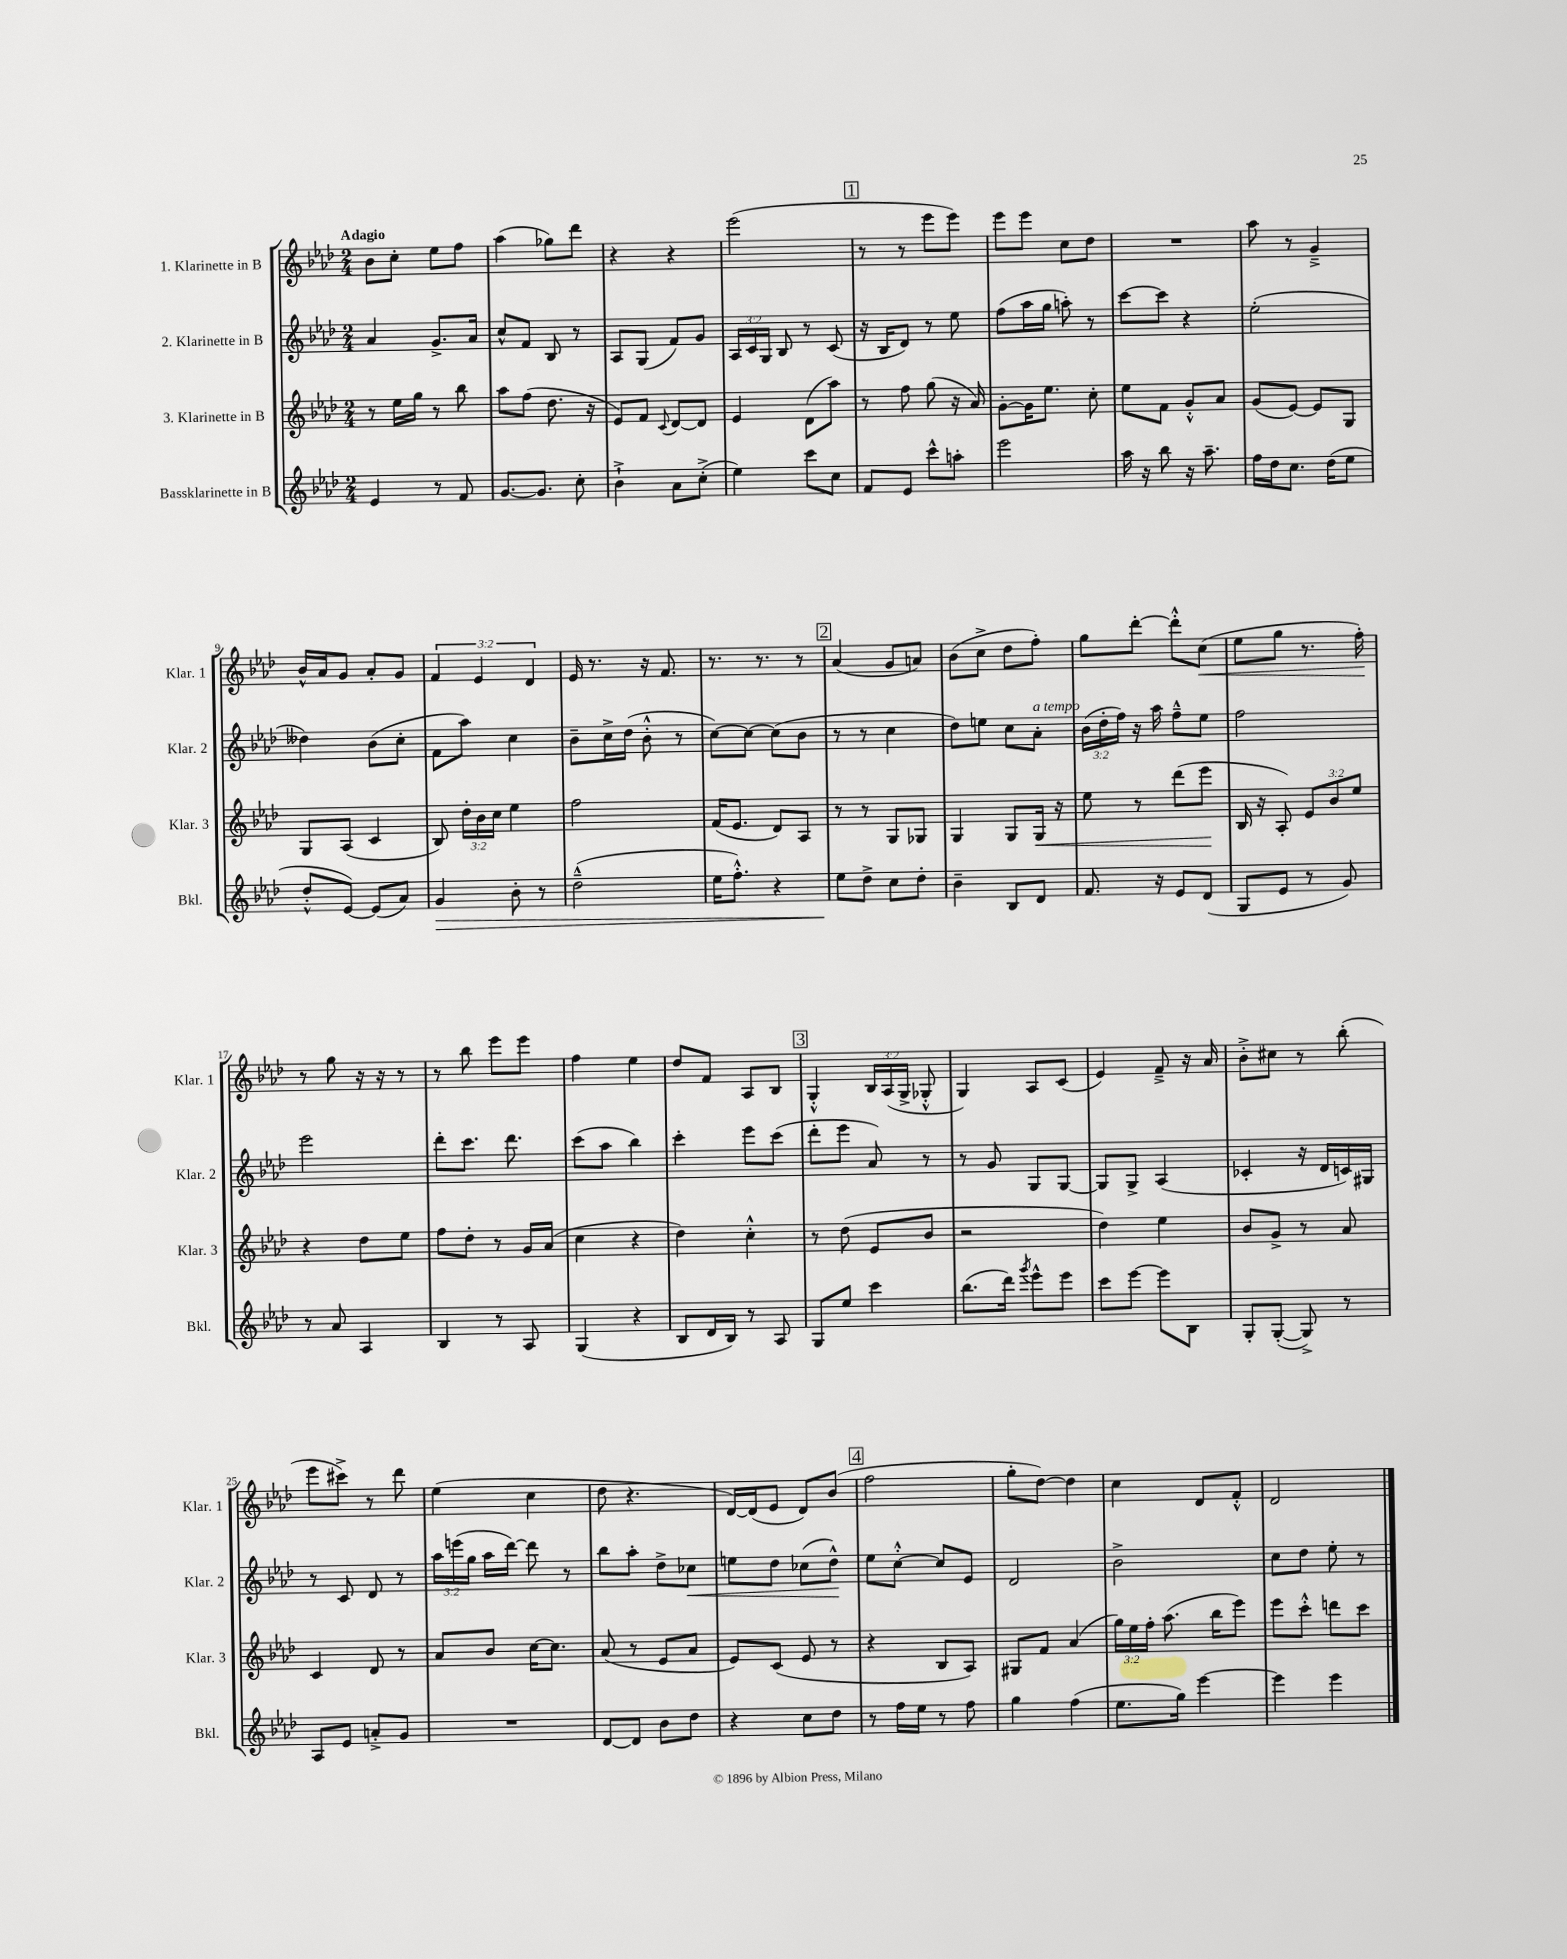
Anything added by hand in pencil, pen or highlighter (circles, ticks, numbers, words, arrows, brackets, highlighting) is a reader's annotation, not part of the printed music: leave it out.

**kern	**kern	**kern	**kern
*staff4	*staff3	*staff2	*staff1
*clefG2	*clefG2	*clefG2	*clefG2
*k[b-e-a-d-]	*k[b-e-a-d-]	*k[b-e-a-d-]	*k[b-e-a-d-]
*M2/4	*M2/4	*M2/4	*M2/4
4e-/	8r	4a-/	8b-\L
.	16ee-\LL	.	8cc'\J
.	16gg\JJ	.	.
8r	8r	8.g^/L	8ee-\L
8f/	8bb-\	.	8ff\J
.	.	16a-/Jk	.
=	=	=	=
[8.g/L	8aa-\L	8cc^^/L	(4aa-\
.	(8ff\J	8f/J	.
8.g/]J	.	.	.
.	8.dd-\	8B-/	8gg-\L)
8cc'\	.	8r	8ddd-\J
.	16r	.	.
=	=	=	=
4b-`^\	8e-/L)	8A-/L	4r
.	8f/J	(8G/J	.
.	8qqc/	.	.
8a-\L	[8d-/L	8f/L)	4r
(8cc'^\J	8d-/]J	8g/J	.
=	=	=	=
4ee-\)	4e-/	24A-/LL	(2eee-\
.	.	24c/	.
.	.	24G/JJ	.
.	.	8B-/	.
8ccc\L	(8d-\L	8r	.
8cc\J	8aa-\J)	(8c/	.
=	=	=	=
8f/L	8r	16r	8r
.	.	16B-/LK	.
8e-/J	8ff\	8d-/J)	8r
8ccc^^\L	(8gg\	8r	8eee-\L
8aa'\J	16r	8ee-\	8eee-\J)
.	16a-/)	.	.
=	=	=	=
2eee-\	[8g'\L	(8ff\L	8eee-\L
.	16g\]K	16aa-\L	8eee-\J
.	8.ee-\J	16gg\JJ	.
.	.	8aa'\)	8cc\L
.	8cc'\	8r	8dd-\J
=	=	=	=
16aa-\	8ee-\L	[8ccc\L	2r
16r	.	.	.
8bb-\	8f\J	8ccc\]J	.
16r	8g'^^/L	4r	.
8.aa-~\	.	.	.
.	8a-/J	.	.
=	=	=	=
16ff\LL	(8g/L	(2ee-'\	8aa-\
16dd-\J	.	.	.
8.cc\J	[8e-/J)	.	8r
.	8e-/]L	.	4g~^/
(16dd-\LK	.	.	.
8ee-\J	8G/J	.	.
=	=	=	=
8dd-'^^/L	8G/L	4dd--\)	16b-^^/LL
.	.	.	16a-/J
[8e-/J)	(8A-/J	.	8g/J
(8e-/]L	4c/	(8b-\L	8a-'/L
8a-/J)	.	8cc'\J	8g/J
=	=	=	=
4g/	8B-/)	8f\L	6f/
.	24dd-'\LL	8aa-\J)	.
.	24b-\	.	6e-/
.	24cc\JJ	.	.
8b-'\	4ee-\	4cc\	.
.	.	.	6d-/
8r	.	.	.
=	=	=	=
(2dd-~^^\	2ff\	8b-~\L	16e-/
.	.	.	8.r
.	.	16cc^\L	.
.	.	(16dd-\JJ	.
.	.	8b-'^^\	16r
.	.	.	8.f/
.	.	8r	.
=	=	=	=
16ee-\LK	(16f/LK	[8cc\L)	8.r
8.ff'^^\J)	8.e-/J	.	.
.	.	8cc\_J	.
.	.	.	8.r
4r	8d-/L)	(8cc\]L	.
.	8A-/J	8b-\J	8r
=	=	=	=
8ee-\L	8r	8r	(4a-/
8dd-^\J	8r	8r	.
8cc\L	8G/L	4cc\	8g/L
8dd-'\J	8G-/J	.	8a/J)
=	=	=	=
4b-~\	4G/	8dd-\L)	(8b-\L
.	.	8ee\J	8cc^\J
8B-/L	8G/L	8cc\L	8dd-\L
8d-/J	16G/Jk	8a-'\J	8ff'\J)
.	16r	.	.
=	=	=	=
8.f/	8ee-\	(24b-\LL	8gg\L
.	.	24dd-'\	.
.	.	24ff\JJ)	.
.	8r	16r	[8ddd-'\J
16r	.	16aa-\	.
8e-/L	(8ddd-\L	8ff~^^\L	8ddd-'^^\]L
(8d-/J	8eee-\J	8ee-\J	(8cc\J
=	=	=	=
8G/L	16B-/	2ff\	8ee-\L
.	16r	.	.
8e-/J	8A-'/)	.	8gg\J
8r	12e-/L	.	8.r
.	12b-/	.	.
8g/)	.	.	.
.	12ee-/J	.	.
.	.	.	16ff'\)
=	=	=	=
8r	4r	2eee-\	8r
8a-/	.	.	8gg\
4A-/	8dd-\L	.	16r
.	.	.	16r
.	8ee-\J	.	8r
=	=	=	=
4B-/	8ff\L	8ddd-'\L	8r
.	8dd-'\J	8.ccc\J	8bb-\
8r	8r	.	8eee-\L
.	.	8.ddd-\	.
8A-/	16g/LL	.	8eee-\J
.	(16a-/JJ	.	.
=	=	=	=
(4G/	4cc\	(8ccc\L	4ff\
.	.	8aa-\J	.
4r	4r	4bb-\)	4ee-\
=	=	=	=
8B-/L	4dd-\)	4ccc'\	8dd-/L
16d-/L	.	.	8f/J
16B-/JJ)	.	.	.
8r	4cc'^^\	8eee-\L	8A-/L
8A-/	.	(8ccc\J	8B-/J
=	=	=	=
8G/L	8r	8ddd-'\L	4G'^^/
8ee-/J	(8dd-\	8eee-\J	.
4ccc\	8e-/L	8a-/)	24B-/LL
.	.	.	(24A-/
.	.	.	24G^/JJ
.	8b-/J	8r	8G-'^^/
=	=	=	=
(8.bb-\L	2r	8r	4G/)
.	.	8g/	.
16ddd-\Jk)	.	.	.
8qggg/	.	.	.
8eee-^^\L	.	8G/L	8A-/L
8eee-\J	.	[8G/J	(8c/J
=	=	=	=
8ccc\L	4dd-\)	8G/]L	4e-/)
[8eee-\J	.	8G^/J	.
8eee-\]L	4ee-\	(4A-/	8f~^/
8B-\J	.	.	16r
.	.	.	16a-/
=	=	=	=
8G'/L	8b-/L	4c-'/	8b-'^\L
([8G'/J	8g^/J	.	8cc#\J
8G^/])	8r	16r	8r
.	.	16d-/LL	.
8r	8a-/	16c/)	(8bb-'\
.	.	16G#/JJ	.
=	=	=	=
8A-/L	4c/	8r	8eee-\L
8e-/J	.	8c/	8ccc#^\J)
8a'^/L	8d-/	8d-/	8r
8g/J	8r	8r	8ddd-\
=	=	=	=
2r	8a-/L	24aa-\LL	(4ee-\
.	.	(24eee\	.
.	.	24gg\JJ	.
.	8b-/J	16aa-\LL	.
.	.	[16ddd-\JJ)	.
.	[16cc\LK	8ddd-\]	4cc\
.	8.cc\]J	.	.
.	.	8r	.
=	=	=	=
[8d-/L	(8a-/	8bb-\L	8dd-\
8d-/]J	8r	8aa-'\J	4.r
8b-\L	8e-/L	8dd-^\L	.
8dd-\J	8a-/J	8cc-\J	.
=	=	=	=
4r	8e-/L)	8ee\L	[16d-/LL)
.	.	.	(16d-/]J
.	(8c/J	8dd-\J	8e-/J
8cc\L	8e-/	(8cc-\L	8d-/L)
8dd-\J	8r	8dd-^^\J)	(8b-/J
=	=	=	=
8r	4r	8ee-\L	2ff\
16ff\LL	.	[8cc'^^\J	.
16ee-\JJ	.	.	.
8r	8B-/L	8cc/]L	.
8ff\	8A-/J)	8e-/J	.
=	=	=	=
4gg\	8G#/L	2d-/	8gg'\L
.	8f/J	.	[8dd-\J)
(4ff\	(4a-/	.	4dd-\]
=	=	=	=
8.ee-\L	24gg\LL)	2b-^\	4cc\
.	24ee-\	.	.
.	24ff'\JJ	.	.
.	(8.aa-\	.	.
16gg\Jk)	.	.	.
[4eee-\	.	.	8d-/L
.	16bb-\LK	.	.
.	8eee-\J)	.	8f'^^/J
=	=	=	=
4eee-\]	8eee-\L	8cc\L	2d-/
.	8ccc'^^\J	8dd-\J	.
4eee-\	8ddd\L	8ee-'\	.
.	8ccc\J	8r	.
==	==	==	==
*-	*-	*-	*-
